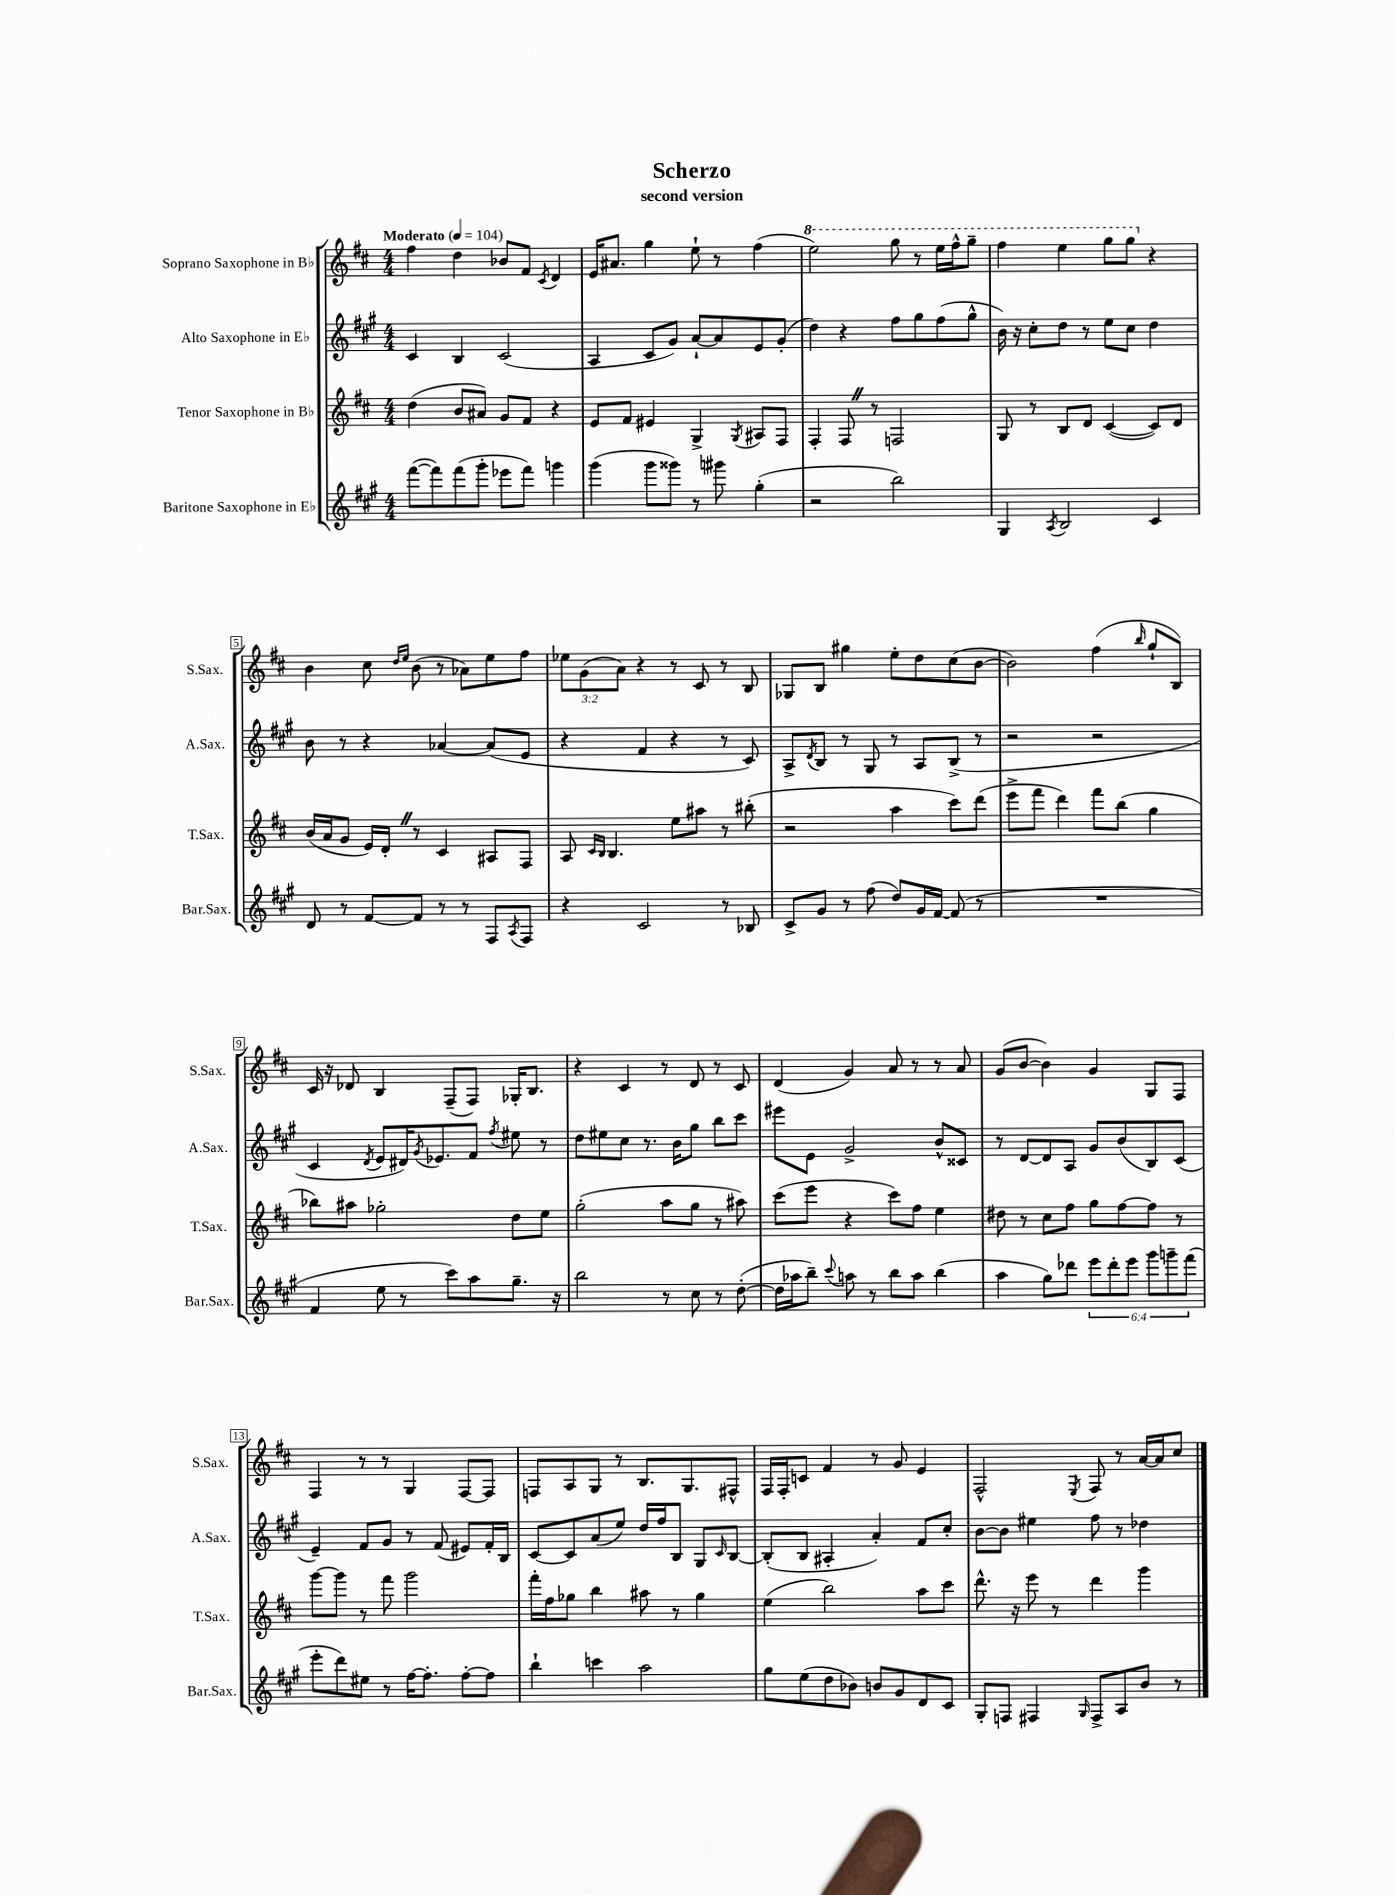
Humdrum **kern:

**kern	**kern	**kern	**kern
*part4	*part3	*part2	*part1
*staff4	*staff3	*staff2	*staff1
*I"Baritone Saxophone in E♭	*I"Tenor Saxophone in B♭	*I"Alto Saxophone in E♭	*I"Soprano Saxophone in B♭
*I'Bar.Sax.	*I'T.Sax.	*I'A.Sax.	*I'S.Sax.
*clefG2	*clefG2	*clefG2	*clefG2
*k[f#c#g#]	*k[f#c#]	*k[f#c#g#]	*k[f#c#]
*M4/4	*M4/4	*M4/4	*M4/4
*MM104	*MM104	*MM104	*MM104
=1	=1	=1	=1
!	!	!	!LO:TX:a:B:t=Moderato
([8fff#\L	(4dd\	4c#/	4ff#\
8fff#\])	.	.	.
(8fff#\	8b/L	4B/	4dd\
8ggg#'\J	8a#X/J)	.	.
8eee-X\L	8g/L	(2c#/	8b-X/L
8fff#\J)	8f#/J	.	8f#/J
.	.	.	8qc#/
4gggn\	4r	.	4d/
=2	=2	=2	=2
(4ggg#\	8e/L	4A/	16e/KL
.	.	.	8.a#X/J
.	8f#/J	.	.
8ggg#\L	4e#X/	8c#/L	4gg\
8ggg##X\J)	.	8g#/J)	.
8r	4G^/	[8a`/L	8ee`\
8ggg#X\	.	8a/]	8r
.	8qG/	.	.
(4gg#'\	8A#X/L	8e/	(4ff#\
.	8F#/J	(8g#'/J	.
=3	=3	=3	=3
*	*	*	*8va
2r	4F#'/	4dd\)	2eee\)
.	8F#Z/	4r	.
.	8r	.	.
2bb\)	2Fn/	8ff#\L	8ggg\
.	.	8gg#\	8r
.	.	(8ff#\	16eee\LL
.	.	.	16fff#^^\J
.	.	8gg#^^\J	8ggg~\J
=4	=4	=4	=4
4G#/	8G/	16b\)	4fff#\
.	.	16r	.
.	8r	8cc#'\L	.
8qA/	.	.	.
2B/	8B/L	8dd\J	4eee\
.	8d/J	8r	.
.	([4c#/	8ee\L	8ggg\L
.	.	8cc#\J	8ggg\J
*	*	*	*X8va
4c#/	8c#/L])	4dd\	4r
.	8d/J	.	.
!!LO:LB:g=z
=5	=5	=5	=5
8d/	(16b/LL	8b\	4b\
.	16a/J	.	.
8r	8g/J	8r	.
[8f#/L	16e/LL)	4r	8cc#\
.	16d'Z/JJ	.	.
.	.	.	16qqdd/LL
.	.	.	16qqee/JJ
8f#/J]	8r	.	(8b\
8r	4c#/	[4a-X/	8r
8r	.	.	8a-X\L)
8F#/L	8A#X/L	(8a-/L]	8ee\
8qA/	.	.	.
8F#/J	8F#/J	8e/J	8ff#\J
=6	=6	=6	=6
4r	8A/	4r	12ee-X\L
.	.	.	(12g\
.	16qqc#/LL	.	.
.	16qqB/JJ	.	.
.	4.B/	.	.
.	.	.	12a\J)
2c#/	.	4f#/	4r
.	8ee\L	4r	8r
.	8aa#X\J	.	8c#/
8r	8r	8r	8r
8B-X/	(8bb#X'\	8c#/)	8B/
=7	=7	=7	=7
8c#^/L	2r	8A^/L	8G-X/L
.	.	8qd/	.
8g#/J	.	8B/J	8B/J
8r	.	8r	4gg#X\
(8ff#\	.	8G#/	.
8dd/L)	4aa\	8r	8ee'\L
16g#/L	.	8A/L	8dd\
[16f#/JJ	.	.	.
(8f#/]	8ccc#\L)	(8B^/J	(8cc#\
8r	(8ddd\J	8r	[8b\J
=8	=8	=8	=8
1r	8eee^\L	2r	2b\])
.	8fff#\J	.	.
.	4ddd\)	.	.
.	8fff#\L	2r	(4ff#\
.	(8bb\J	.	.
.	.	.	16qqbb/
.	4gg\	.	8gg`/L
.	.	.	8B/J)
!!LO:LB:g=z
=9	=9	=9	=9
4f#/	8bb-X\L)	4c#/	16c#/
.	.	.	16r
.	8aa#X\J	.	8d-X/
.	.	8qd/	.
8ee\	2gg-X'\	8e/L	4B/
8r	.	16d#X/K)	.
.	.	8qg#/	.
.	.	8.e-X/	.
8ccc#\L)	.	.	(8F#~/L
8aa\	.	8f#/J	8F#/J)
.	.	8qff#/	.
8.gg#~\J	8dd\L	8ee#X\	16G-X'/KL
.	.	.	8.B/J
.	8ee\J	8r	.
16r	.	.	.
=10	=10	=10	=10
2bb\	(2gg'\	8dd\L	4r
.	.	8ee#X\	.
.	.	8cc#\J	4c#/
.	.	8.r	.
8r	8aa\L	.	8r
.	.	16b\KL	.
8cc#\	8gg\J	8gg#\J	8d/
8r	8r	8bb\L	8r
([8dd'\	8aa#X\)	8ccc#\J	8c#/
=11	=11	=11	=11
16dd\LL]	(8ccc#\L	8eee#X\L	(4d/
16aa-X\J	.	.	.
8bb~\J)	8eee\J	8e\J	.
8qqccc#/	.	.	.
8aan\	4r	2g#^/	4g/)
8r	.	.	.
8bb\L	8ccc#\L)	.	8a/
8aa\J	8ff#\J	.	8r
(4bb\	4ee\	8b^^/L	8r
.	.	8c##X/J	8a/
=12	=12	=12	=12
4aa\	8dd#X\	8r	(8g/L
.	8r	[8d/L	[8b/J
8gg#\L)	8cc#\L	8d/]	4b\])
8ddd-X\J	8ff#\J	8A/J	.
12eee\L	8gg\L	8g#/L	4g/
12ddd-'\	.	.	.
.	[8ff#\	(8b/	.
12eee\J	.	.	.
12ggg#\L	8ff#\J]	8B/)	8G/L
12gggn~\	.	.	.
.	8r	(8c#/J	8F#/J
(12fff#\J	.	.	.
!!LO:LB:g=z
=13	=13	=13	=13
8eee'\L	[8ggg\L	4e~/)	4F#/
8ddd\)	8ggg\J]	.	.
8ee#X\J	8r	8f#/L	8r
8r	8fff#\	8g#/J	8r
[16ff#\KL	2ggg\	8r	4G/
8.ff#'\J]	.	.	.
.	.	(8f#/	.
[8ff#'\L	.	8e#X/L)	[8F#/L
8ff#\J]	.	16f#'/L	8F#/J]
.	.	16B/JJ	.
=14	=14	=14	=14
4bb`\	16fff#'\LL	[8c#/L	8Fn/L
.	16ff#\J	.	.
.	8gg-X\J	8c#/]	8A/
4cccn\	4bb\	(8a/	8G/J
.	.	8ee/J)	8r
2aa\	8aa#X\	16dd/LL	8.B/L
.	.	16ff#/J	.
.	8r	8B/J	.
.	.	.	8.G/
.	4gg-\	8G#/L	.
.	.	16qqc#/	.
.	.	[8B/J	8F#X^^/J
=15	=15	=15	=15
8gg#\L	(4ee\	(8B'/L]	16F#/LL
.	.	.	16F#'/J
(8ee\	.	8B/J	8cn/J
8dd\	2bb\)	4A#X'/	4f#/
8b-X\J)	.	.	.
8bn/L	.	4a'/)	8r
8g#/	.	.	8g/
8d/	8aa\L	8f#/L	4e/
8c#/J	8ccc#\J	8cc#'/J	.
=16	=16	=16	=16
8G#'/L	8.ddd^^\	[8b\L	2F#^^/
8Fn/J	.	8b\J]	.
.	16r	.	.
4F#X/	8eee\	4ee#X\	.
.	8r	.	.
16qqG#/	.	.	8qE/
8F#^/L	4ddd\	8ff#\	8F#/
8A/	.	8r	8r
8b/J	4ggg\	4dd-X\	[16a/LL
.	.	.	16a/J]
8r	.	.	8cc#/J
==	==	==	==
*-	*-	*-	*-
